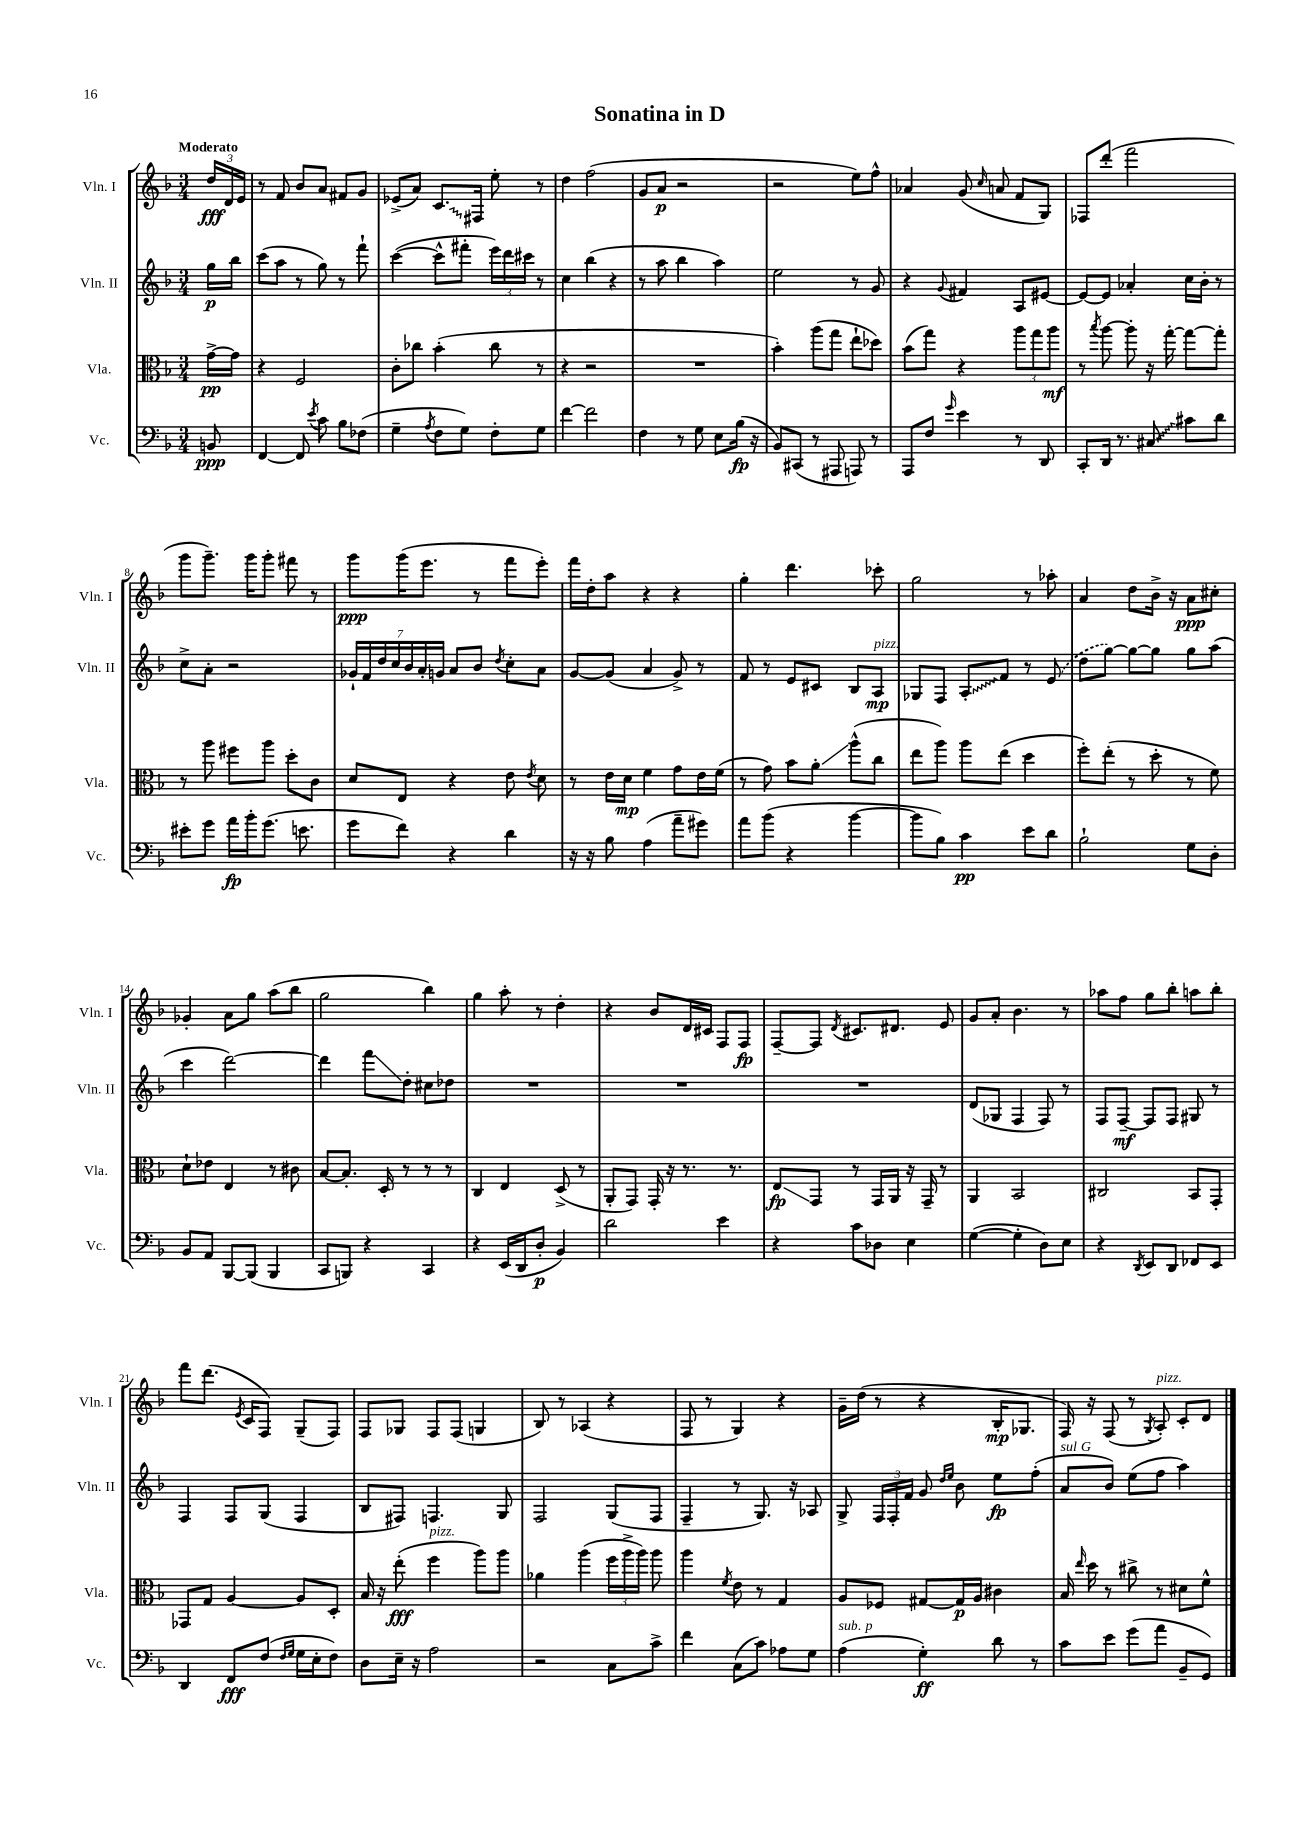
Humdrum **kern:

**kern	**kern	**kern	**kern
*staff4	*staff3	*staff2	*staff1
*clefF4	*clefC3	*clefG2	*clefG2
*k[b-]	*k[b-]	*k[b-]	*k[b-]
*M3/4	*M3/4	*M3/4	*M3/4
8BB	[16g^	16gg	24dd
.	.	.	24d
.	16g]	16bb-	.
.	.	.	24e
=	=	=	=
[4FF	4r	(8ccc	8r
.	.	8aa	8f
8FF]	2F	8r	8b-
8qe	.	.	.
8c	.	8gg)	8a
8B-	.	8r	8f#
(8F-	.	8fff`	8g
=	=	=	=
4G~	8c'	([4ccc	(8e-^
.	8cc-	.	8a)
8qA	.	.	.
8F	(4b-'	8ccc^^]	8.c
8G)	.	8fff#'	.
.	.	.	16F#
8F'	8cc-	24eee)	8ee'
.	.	24ddd	.
.	.	24ccc#	.
8G	8r	8r	8r
=	=	=	=
[4f	4r	4cc	4dd
2f]	2r	(4bb-	(2ff
.	.	4r	.
=	=	=	=
4F	2.r	8r	8g
.	.	8aa	8a
8r	.	4bb-	2r
8G	.	.	.
8E	.	4aa)	.
(16B-	.	.	.
16r	.	.	.
=	=	=	=
8BB-)	4b-')	2ee	2r
(8CC#	.	.	.
8r	(8aa	.	.
8AAA#	8gg	.	.
8AAA)	8ee`	8r	8ee)
8r	8dd-)	8g	8ff^^
=	=	=	=
8AAA	(8b-	4r	4a-
8F	8gg)	.	.
16qqg	.	8qqg	.
4e	4r	4f#	(8g
.	.	.	16qqcc
.	.	.	8a
8r	12aa	8A	8f
.	12gg	.	.
8DD	.	[8e#	8G)
.	12aa	.	.
=	=	=	=
8CC'	8r	8e#_	8F-
.	8qbb-	.	.
16DD	[8aa	8e#]	(8ddd'
8.r	.	.	.
.	8aa']	4a-'	2fff
8C#	16r	.	.
.	[16gg'	.	.
8c#	8gg_	16cc	.
.	.	16b-'	.
8d	8gg']	8r	.
=	=	=	=
8e#'	8r	8cc^	8ggg
8g	8aa	8a'	8.ggg~)
16a	8ff#	2r	.
16b-'	.	.	16ggg
(8.g	8aa	.	8ggg'
.	8dd'	.	8fff#
8.e	.	.	.
.	8c	.	8r
=	=	=	=
8g	8d	28g-`	8ggg
.	.	28f	.
.	.	28dd	.
.	.	28cc	.
8f)	8E	.	(16ggg
.	.	28b-	.
.	.	28a'	.
.	.	.	8.eee
.	.	28g	.
4r	4r	8a	.
.	.	8b-	8r
.	.	8qdd	.
4d	8e	8cc'	8fff
.	8qe	.	.
.	8d	8a	8eee')
=	=	=	=
16r	8r	[8g	16fff
16r	.	.	16dd'
8B-	16e	(8g]	8aa
.	16d	.	.
(4A	4f	4a	4r
8a~	8g	8g^)	4r
8g#)	16e	8r	.
.	(16f	.	.
=	=	=	=
8a	8r	8f	4gg'
(8b-	8g)	8r	.
4r	8b-	8e	4.ddd
.	8a'	8c#	.
[4b-	(8aa^^	8B-	.
.	8cc	8A	8ccc-'
=	=	=	=
8b-]	8ee	8G-	2gg
8B-)	8aa)	8F	.
4c	8aa	8A'	.
.	(8ee	8f	.
8e	4dd	8r	8r
8d	.	(8e	8aa-'
=	=	=	=
2B-`	8ff')	8dd	4a
.	(8ee'	[8gg)	.
.	8r	8gg_	8dd
.	8dd'	8gg]	16b-^
.	.	.	16r
8G	8r	8gg	8a
8D'	8f)	(8aa	8cc#'
=	=	=	=
8BB-	8d`	4ccc	4g-'
8AA	8e-	.	.
[8BBB-	4E	[2ddd)	8a
(8BBB-]	.	.	8gg
4BBB-	8r	.	(8aa
.	8c#	.	8bb-
=	=	=	=
8CC	[8B-	4ddd]	2gg
8BBB)	8.B-']	.	.
4r	.	8fff	.
.	16D'	.	.
.	8r	8dd'	.
4CC	8r	8cc#	4bb-)
.	8r	8dd-	.
=	=	=	=
4r	4C	2.r	4gg
(16EE	4E	.	8aa'
16DD	.	.	.
8D'	.	.	8r
4BB-)	(8D^	.	4dd'
.	8r	.	.
=	=	=	=
2d	8AA'	2.r	4r
.	8GG)	.	.
.	16GG'	.	8b-
.	16r	.	.
.	8.r	.	16d
.	.	.	16c#
4e	.	.	8F
.	8.r	.	.
.	.	.	8F
=	=	=	=
4r	8E	2.r	[8F~
.	8GG	.	8F]
.	.	.	8qd
8c	8r	.	8.c#
8D-	16GG	.	.
.	16AA	.	8.d#
4E	16r	.	.
.	16GG~	.	.
.	8r	.	8e
=	=	=	=
([4G	4AA	(8d	8g
.	.	8G-	8a'
4G']	2BB-	4F	4.b-
8D)	.	8F)	.
8E	.	8r	8r
=	=	=	=
4r	2C#	8F	8aa-
.	.	[8F~	8ff
8qDD	.	.	.
8EE	.	8F]	8gg
8DD	.	8F	8bb-'
8FF-	8BB-	8G#	8aa
8EE	8GG'	8r	8bb-'
=	=	=	=
4DD	8GG-	4F	8fff
.	8G	.	(8.ddd
8FF	[4A	8F	.
.	.	.	8qe
.	.	.	16c
(8F	.	(8G	8F)
16qqF	.	.	.
16qqG	.	.	.
16G	8A]	4F	(8G~
16E'	.	.	.
8F)	8D'	.	8F)
=	=	=	=
8D	16B-	8B-	8F
.	16r	.	.
16E~	(8ee'	8F#)	8G-
16r	.	.	.
2A	4ff	4.F	8F
.	.	.	(8F
.	8aa)	.	4G
.	8aa	8G	.
=	=	=	=
2r	4a-	2F	8B-)
.	.	.	8r
.	(4aa	.	(4A-
8C	24ff	(8G	4r
.	24aa^	.	.
.	24aa)	.	.
8c^	8aa	8F	.
=	=	=	=
4f	4aa	4F~	8F
.	.	.	8r
.	8qf	.	.
(8C	8e	8r	4G)
8c)	8r	8.G)	.
8A-	4G	.	4r
.	.	16r	.
8G	.	8A-	.
=	=	=	=
(4A	8A	8G^	16g~
.	.	.	(16dd
.	8F-	24F	8r
.	.	24F'	.
.	.	24f	.
4G')	[8G#	8g	4r
.	.	16qqdd	.
.	.	16qqee	.
.	16G#]	8b-	.
.	16A	.	.
8d	4c#	8ee	16B-'
.	.	.	8.G-
8r	.	(8ff'	.
=	=	=	=
8c	16B-	8a	16F)
.	16qqee	.	.
.	16dd	.	16r
8e	8r	8b-)	(8F
(8g	8cc#^	(8ee	8r
.	.	.	8qG
8a	8r	8ff	8A')
8BB-~	8d#	4aa)	8c'
8GG)	8f^^	.	8d
==	==	==	==
*-	*-	*-	*-
